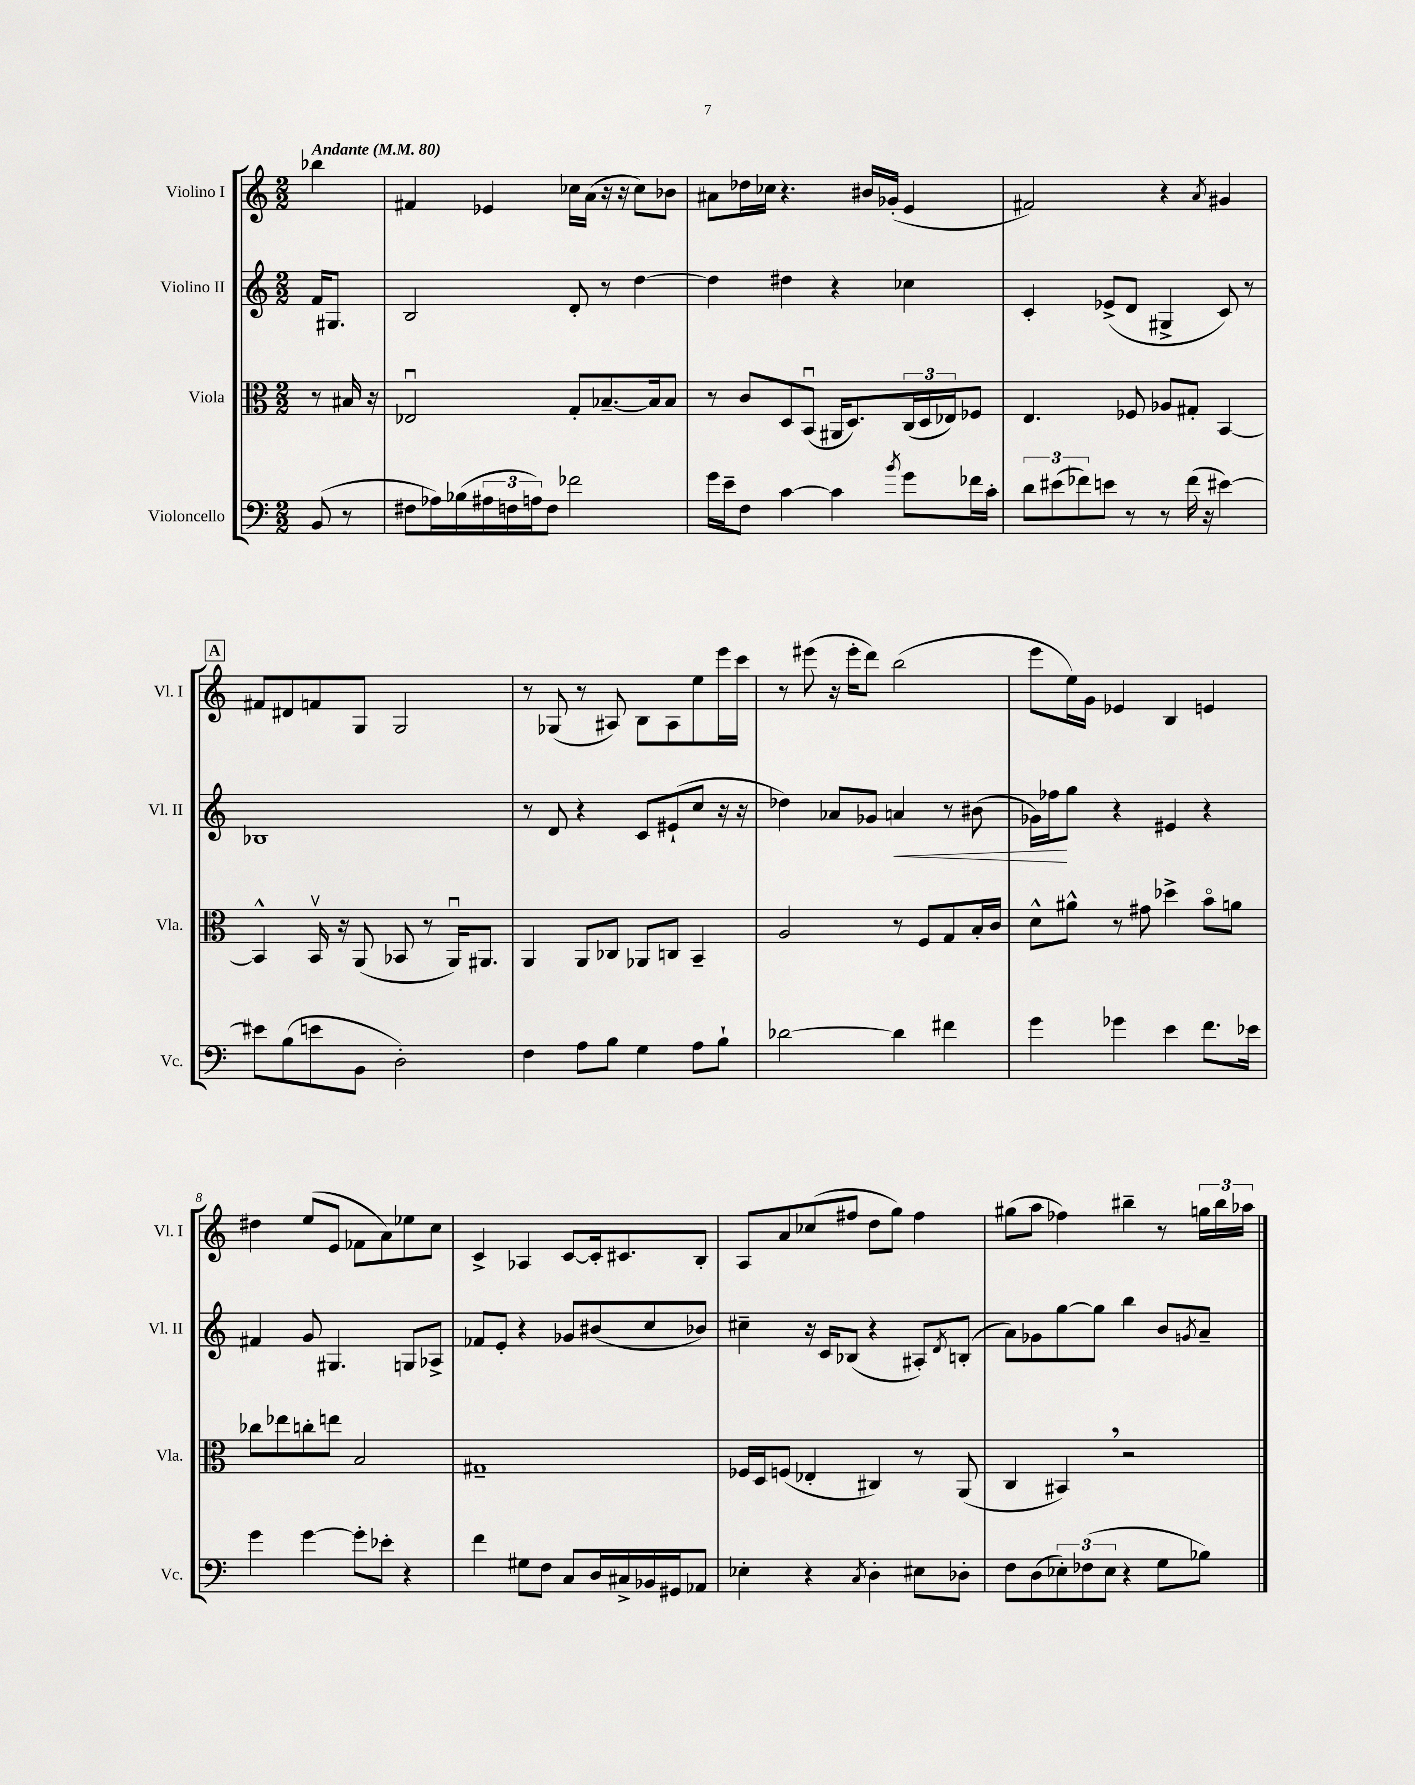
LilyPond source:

<<
\new StaffGroup <<
\new Staff = "s0" \with { instrumentName = "Violino I" shortInstrumentName = "Vl. I" } {
    \clef treble \key c \major \numericTimeSignature \time 2/2 \partial 4 \tempo "Andante" 4 = 80
    bes''4 |
    fis'4 ees'4 ces''16 a'16( r16 r16 ces''8) bes'8 |
    ais'8 des''16 ces''16 r4. bis'16 ges'16-.( e'4 |
    fis'2) r4 \acciaccatura { a'8 } gis'4 |
    \mark \markup { \box "A" } fis'8 dis'8 f'8 g8 g2 |
    r8 ges8( r8 ais8) b8 ais8 e''8 e'''16 c'''16 |
    r8 eis'''8( r16 eis'''16-. d'''8) b''2( |
    e'''8 e''16) g'16 ees'4 b4 e'4 |
    dis''4 e''8( e'8 fes'8 a'8) ees''8 c''8 |
    c'4-> aes4 c'8~ c'16-. cis'8. b8-. |
    a8 a'8 ces''8( fis''8 d''8 g''8) fis''4 |
    gis''8( a''8 fes''4) bis''4-- r8 \tuplet 3/2 { g''16 bis''16 aes''16 } \bar "|." |
}
\new Staff = "s1" \with { instrumentName = "Violino II" shortInstrumentName = "Vl. II" } {
    \clef treble \key c \major \numericTimeSignature \time 2/2 \partial 4
    f'16 gis8. |
    b2 d'8-. r8 d''4~ |
    d''4 dis''4 r4 ces''4 |
    c'4-. ees'8->( d'8 gis4-> c'8) r8 |
    \mark \markup { \box "A" } bes1 |
    r8 d'8 r4 c'8 eis'8-!( c''8 r16 r16 |
    des''4) aes'8 ges'8 a'4\< r8 bis'8( |
    ges'16) fes''16\! g''8 r4 eis'4 r4 |
    fis'4 g'8 gis4. g8 aes8-> |
    fes'8 e'8-. r4 ges'8 bis'8( c''8 bes'8) |
    cis''4-- r16 c'16 bes8( r4 ais8-.) \acciaccatura { d'8 } b8-.( |
    a'8) ges'8 g''8~ g''8 b''4 b'8 \acciaccatura { g'8 } a'8-- \bar "|." |
}
\new Staff = "s2" \with { instrumentName = "Viola" shortInstrumentName = "Vla." } {
    \clef alto \key c \major \numericTimeSignature \time 2/2 \partial 4
    r8 bis16 r16 |
    ees2\downbow g8-. bes8.~-- bes16 bes8 |
    r8 c'8 d8 b,8\downbow( ais,16 d8.) \tuplet 3/2 { c16( d16 ees16) } fes8 |
    e4. fes8 aes8 gis8-. b,4~ |
    \mark \markup { \box "A" } b,4-^ b,16\upbow r16 a,8( bes,8 r8 a,16\downbow) ais,8. |
    a,4 a,8 ces8 aes,8 c8 b,4-- |
    a2 r8 f8 g8 b16-. c'16 |
    d'8-^ ais'8-^ r8 gis'8 des''4-> b'8\flageolet a'8 |
    ces''8 ees''8 c''8-. e''8 b2 |
    gis1-- |
    fes16 d16 f8( ees4-. cis4) r8 a,8( |
    c4 bis,4) \breathe r2 \bar "|." |
}
\new Staff = "s3" \with { instrumentName = "Violoncello" shortInstrumentName = "Vc." } {
    \clef bass \key c \major \numericTimeSignature \time 2/2 \partial 4
    b,8( r8 |
    fis8 aes16) bes16( \tuplet 3/2 { ais16 f16 a16) } f8 fes'2 |
    g'16 e'16-- f8 c'4~ c'4 \acciaccatura { b'8 } g'8 fes'16 c'16-. |
    \tuplet 3/2 { d'8 eis'8( fes'8) } e'8 r8 r8 fes'16( r16 eis'4~) |
    \mark \markup { \box "A" } eis'8 b8( e'8 b,8 d2-.) |
    f4 a8 b8 g4 a8 b8-! |
    des'2~ des'4 fis'4 |
    g'4 ges'4 e'4 f'8. ees'16 |
    g'4 g'4~ g'8-. ees'8-. r4 |
    f'4 gis8 f8 c8 d16 cis16-> bes,16 gis,16 aes,8 |
    ees4-. r4 \acciaccatura { c8 } d4-. eis8 des8-. |
    f8 d8( \tuplet 3/2 { ees8-.) fes8( ees8 } r4 g8 bes8) \bar "|." |
}
>>
>>
